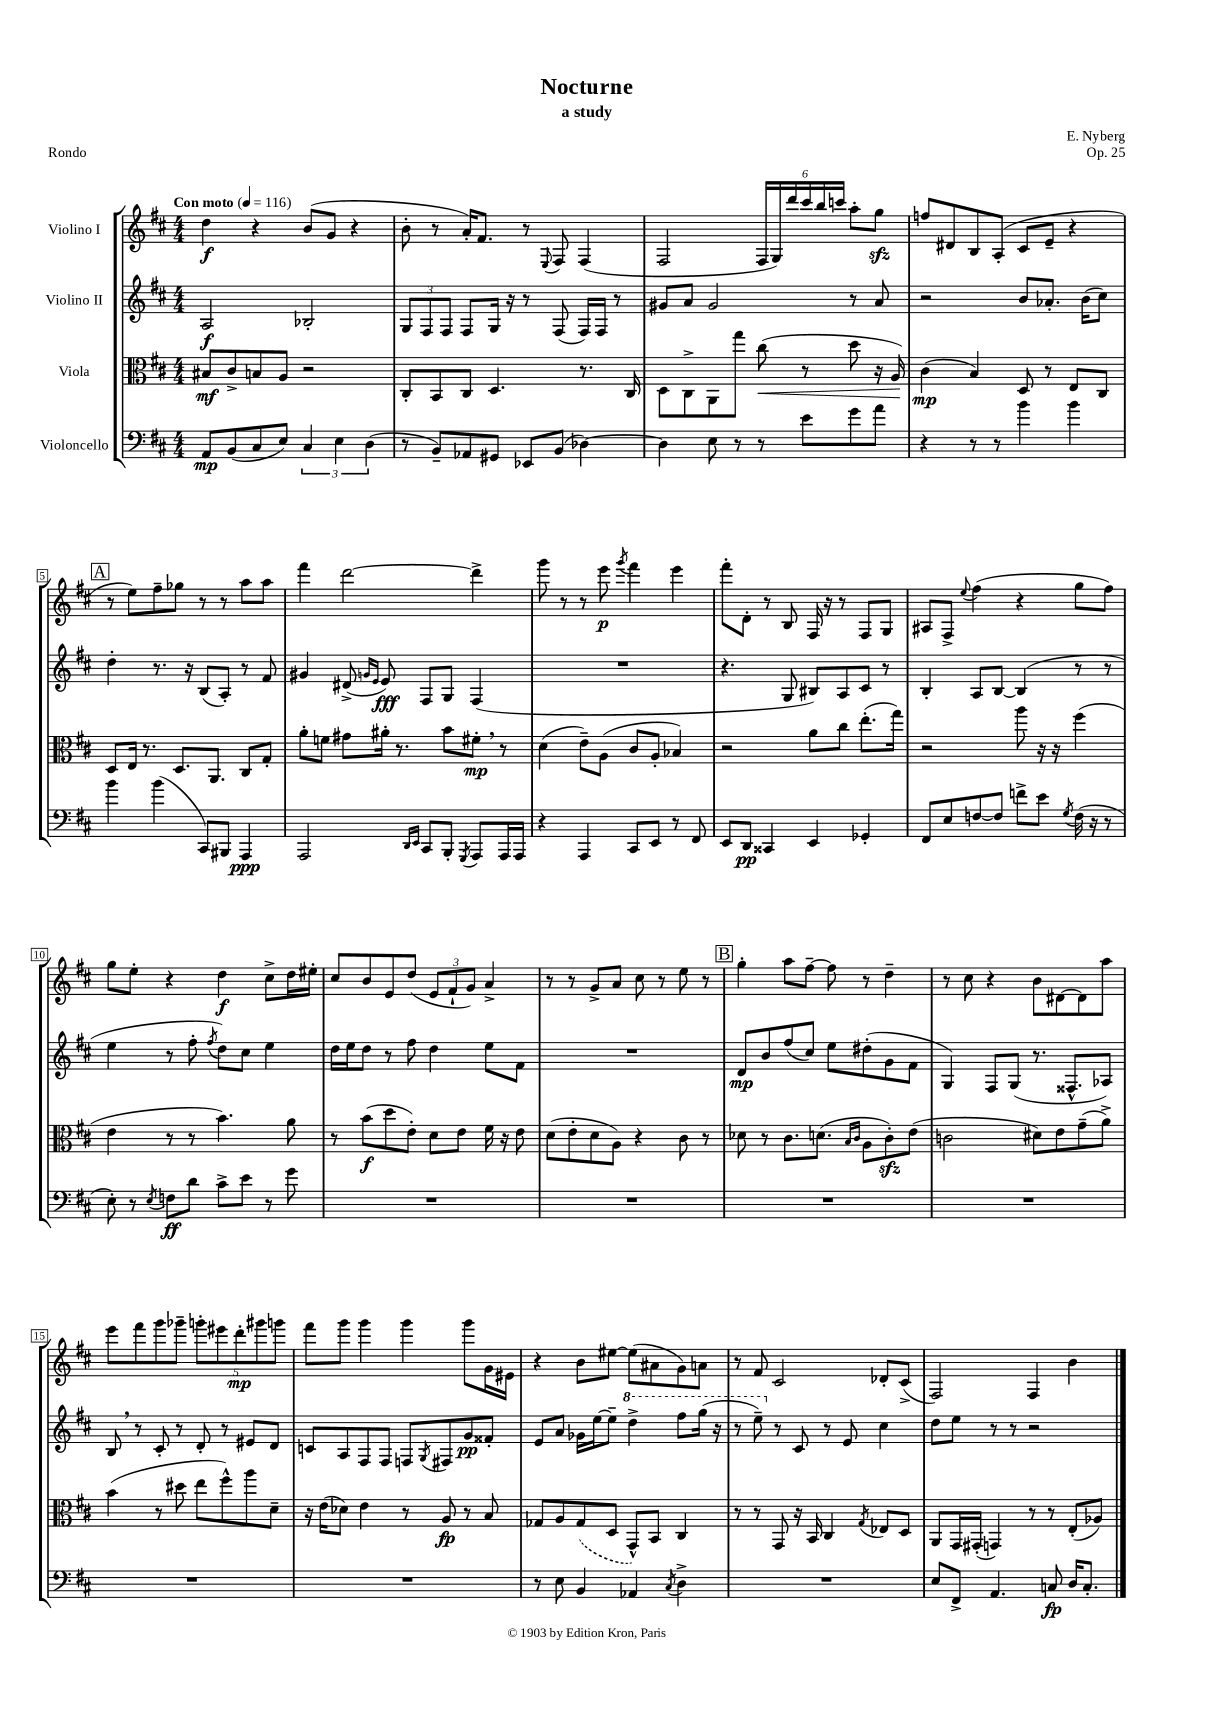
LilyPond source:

\header { title = "Nocturne" composer = "E. Nyberg" subtitle = "a study" opus = "Op. 25" piece = "Rondo" }
<<
\new StaffGroup <<
\new Staff = "s0" \with { instrumentName = "Violino I" } {
    \clef treble \key d \major \numericTimeSignature \time 4/4 \tempo "Con moto" 4 = 116
    d''4\f r4 b'8( g'8 r4 |
    b'8-. r8 a'16-.) fis'8. r8 \appoggiatura { e8 } fis8 fis4( |
    fis2 \tuplet 6/4 { fis16 g16) d'''16 cis'''16 b''16 c'''16 } a''8-. g''8\sfz |
    f''8 dis'8 b8 a8-.( cis'8 e'8-- r4 |
    \mark \markup { \box "A" } r8 e''8) fis''8-- ges''8 r8 r8 a''8 a''8 |
    fis'''4 d'''2~ d'''4-> |
    g'''8 r8 r8 e'''8\p \acciaccatura { g'''8 } fis'''4 e'''4 |
    fis'''8-. d'8-. r8 b8 fis16 r16 r8 fis8 g8 |
    ais8 fis8-> \appoggiatura { e''8 } fis''4( r4 g''8 fis''8) |
    g''8 e''8-. r4 d''4\f cis''8-> d''16 eis''16-. |
    cis''8 b'8 e'8 d''8( \tuplet 3/2 { e'8 fis'8-! g'8) } a'4-> |
    r8 r8 g'8-> a'8 cis''8 r8 e''8 r8 |
    \mark \markup { \box "B" } g''4-. a''8 fis''8~-- fis''8 r8 d''4-- |
    r8 cis''8 r4 b'8 dis'8~ dis'8 a''8 |
    e'''8 fis'''8 g'''8 ges'''8-- \tuplet 5/4 { g'''8-. eis'''8 d'''8-.\mp gis'''8 g'''8 } |
    fis'''8 g'''8 g'''4 g'''4 g'''8 g'16 eis'16 |
    r4 b'8 eis''8~ eis''8( ais'8 g'8) a'8 |
    r8 fis'8 cis'2 des'8-. cis'8->( |
    fis2) fis4 b'4 \bar "|." |
}
\new Staff = "s1" \with { instrumentName = "Violino II" } {
    \clef treble \key d \major \numericTimeSignature \time 4/4
    a2\f bes2-. |
    \tuplet 3/2 { g8 fis8 fis8 } fis8 g16 r16 r8 fis8( fis16) fis16 r8 |
    gis'8 a'8 gis'2 r8 a'8 |
    r2 b'8 aes'8.-. b'16( cis''8) |
    \mark \markup { \box "A" } d''4-. r8. r16 b8( a8-.) r8 fis'8 |
    gis'4 dis'8->( \grace { g'16 e'16 } e'8\fff) fis8 g8 fis4( |
    R1 |
    r4. g8 bis8) a8 cis'8 r8 |
    b4-. a8 b8~ b4( r8 r8 |
    e''4 r8 fis''8-. \acciaccatura { fis''8 } d''8) cis''8 e''4 |
    d''16 e''16 d''8 r8 fis''8 d''4 e''8 fis'8 |
    R1 |
    \mark \markup { \box "B" } d'8\mp b'8 fis''8( cis''8) e''8 dis''8-.( g'8 fis'8 |
    g4) fis8 g8( r8. fisis8.-^ aes8) |
    b8 \breathe r8 cis'8-. r8 d'8-. r8 eis'8 d'8 |
    c'8 a8 fis8 fis8 f8 \acciaccatura { g8 } fis8 g'8\pp fisis'8-. |
    e'8 a'8 ges'16 e''16~ e''8-- \ottava #1 d'''4-> fis'''8 g'''16( r16 |
    r8 e'''8--) \ottava #0 r8 cis'8 r8 e'8 cis''4 |
    d''8 e''8 r8 r8 r2 \bar "|." |
}
\new Staff = "s2" \with { instrumentName = "Viola" } {
    \clef alto \key d \major \numericTimeSignature \time 4/4
    bis8\mf cis'8-> b8 a8 r2 |
    cis8-. b,8 cis8 d4. r8. cis16 |
    d8 cis8-> a,8 g''8 cis''8\<( r8 d''8 r16 a16\!) |
    cis'4\mp( b4) d8 r8 e8 cis8 |
    \mark \markup { \box "A" } d8 e16 r8. d8. a,8. cis8 g8-. |
    a'8-. f'8 gis'8 ais'16-. r8. b'8 fis'8-.\mp \breathe r8 |
    d'4( e'8--) a8( cis'8 a8-. bes4) |
    r2 a'8 cis''8 e''8.-.( g''16) |
    r2 a''8 r16 r16 fis''4( |
    e'4 r8 r8 b'4.) a'8 |
    r8 b'8\f( d''8 e'8-.) d'8 e'8 fis'16 r16 e'8 |
    d'8( e'8-. d'8 a8) r4 cis'8 r8 |
    \mark \markup { \box "B" } des'8 r8 cis'8. d'8.( \grace { b16 cis'16 } a8 cis'8-.\sfz) e'8( |
    c'2 dis'8) e'8 g'8--( a'8->) |
    b'4( r8 dis''8 e''8 fis''8-^) a''8 d'8-- |
    r16 e'16( des'8) e'4 r8 a8\fp r8 b8 |
    ges8 a8 \once \slurDashed ges8( d8 g,8-^) b,8 cis4 |
    r8 r8 g,8 r16 b,16 cis4 \acciaccatura { g8 } ees8 d8 |
    a,8 g,16 gis,16-.( g,4) r8 r8 e8-.( aes8) \bar "|." |
}
\new Staff = "s3" \with { instrumentName = "Violoncello" } {
    \clef bass \key d \major \numericTimeSignature \time 4/4
    a,8\mp b,8( cis8 e8) \tuplet 3/2 { cis4 e4 d4( } |
    r8 b,8--) aes,8 gis,8 ees,8 b,8( des4~) |
    des4 e8 r8 r8 e'8 g'8 a'8 |
    r4 r8 r8 b'4 b'4 |
    \mark \markup { \box "A" } b'4 b'4( cis,8) bis,,8 a,,4\ppp |
    a,,2 \grace { d,16 e,16 } cis,8 b,,8-. \acciaccatura { g,,8 } a,,8 a,,16 a,,16 |
    r4 a,,4 cis,8 e,8 r8 fis,8 |
    e,8 d,8\pp cisis,4 e,4 ges,4-. |
    fis,8 e8 f8~ f8 f'8-> e'8 \acciaccatura { g8 } f16( r16 r8 |
    e8-.) r8 \acciaccatura { e8 } f8\ff d'8 cis'8-> e'8 r8 g'8 |
    R1 |
    R1 |
    \mark \markup { \box "B" } R1 |
    R1 |
    R1 |
    R1 |
    r8 e8 b,4 aes,4 \acciaccatura { cis8 } d4-> |
    R1 |
    e8 fis,8-> a,4. c8\fp d16 c8.-. \bar "|." |
}
>>
>>
\layout { \context { \Score \override BarNumber.stencil = #(make-stencil-boxer 0.1 0.3 ly:text-interface::print) } }
